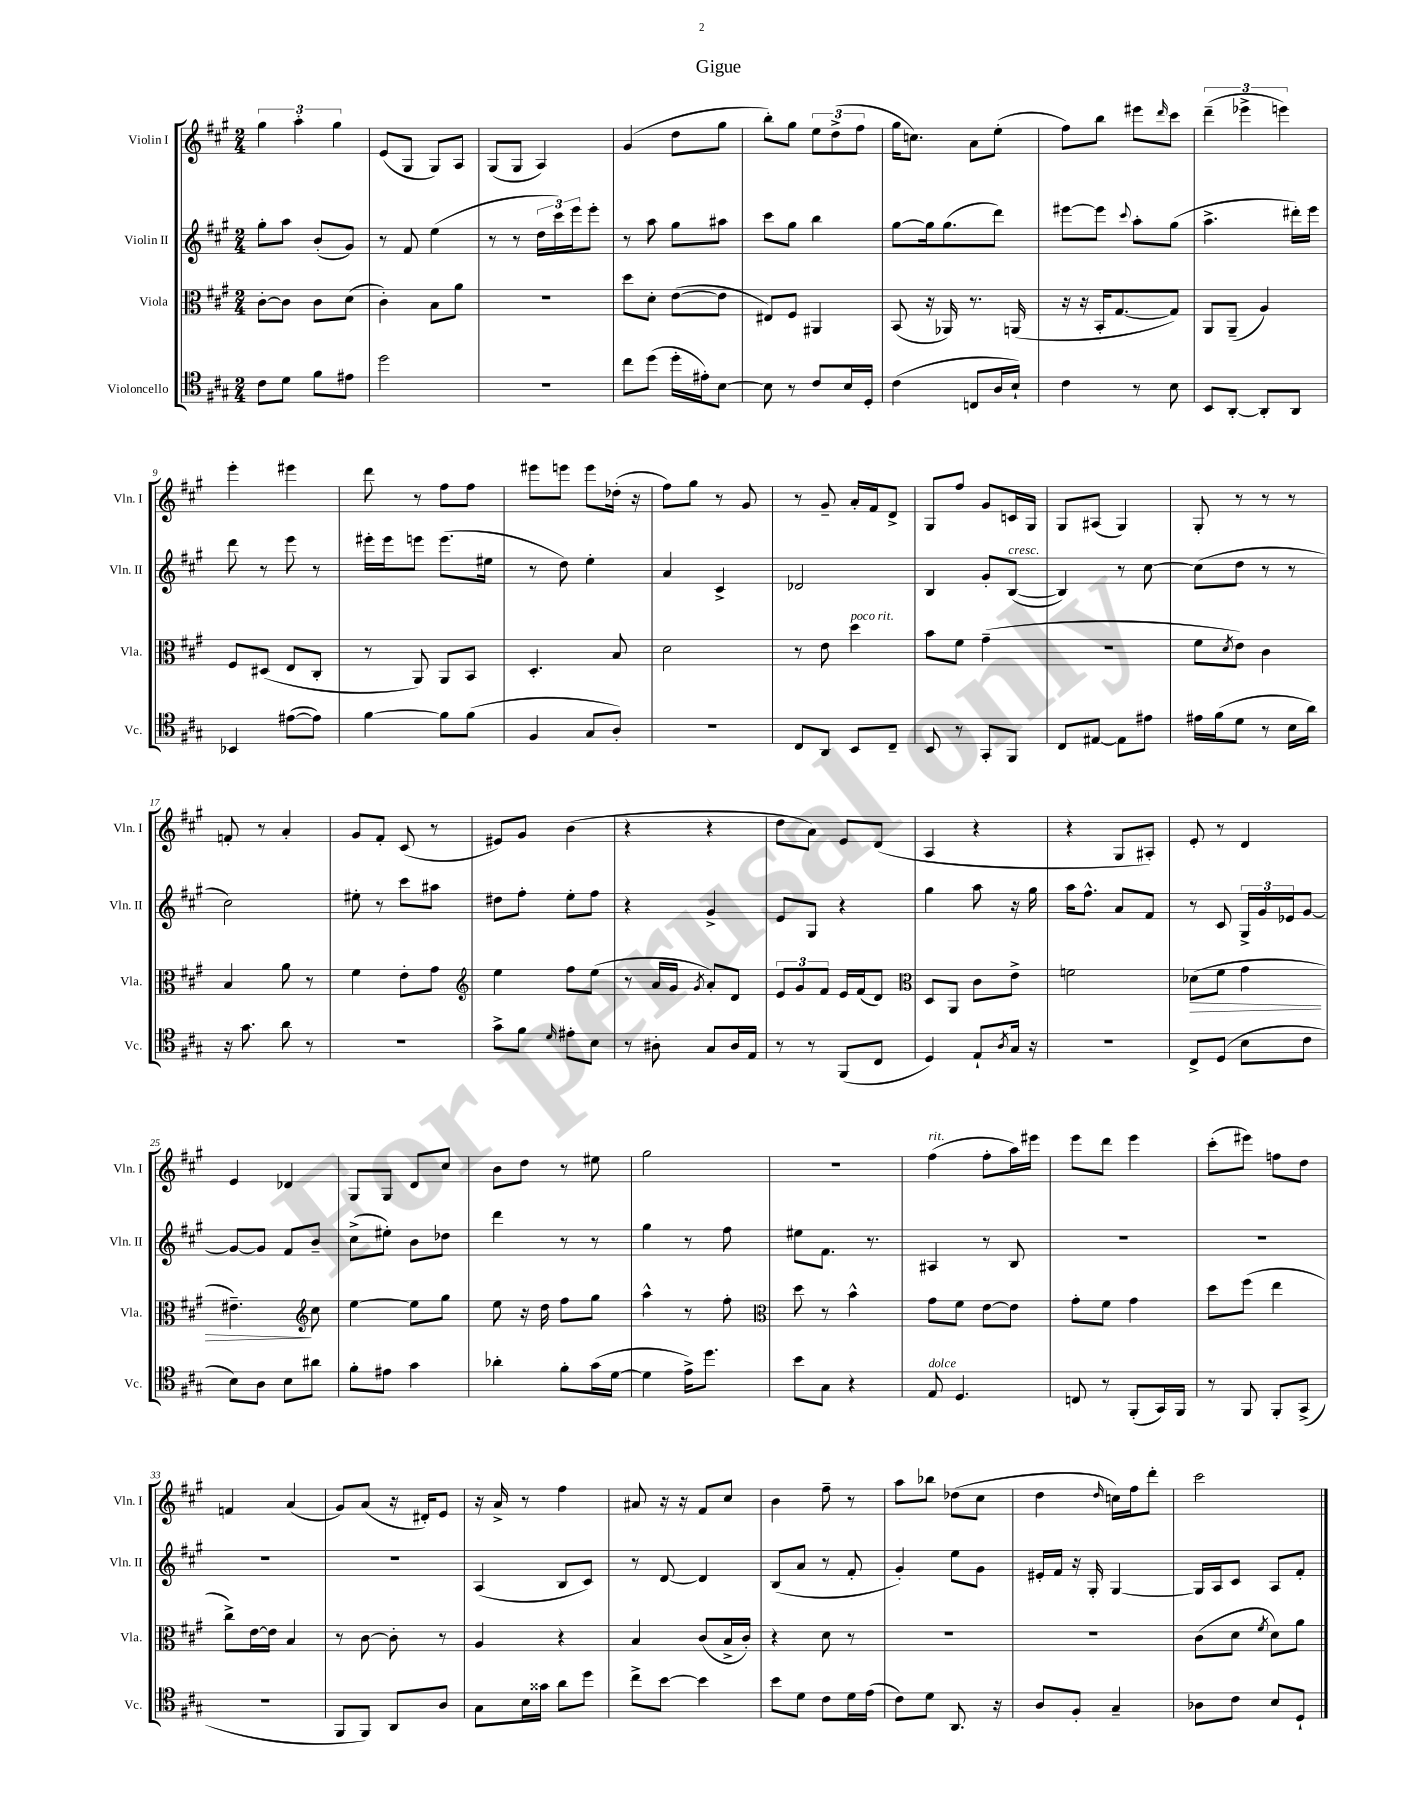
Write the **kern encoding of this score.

**kern	**kern	**kern	**kern
*staff4	*staff3	*staff2	*staff1
*clefC4	*clefC3	*clefG2	*clefG2
*k[f#c#g#]	*k[f#c#g#]	*k[f#c#g#]	*k[f#c#g#]
*M2/4	*M2/4	*M2/4	*M2/4
8c#\L	[8c#'\L	8gg#'\L	6gg#\
8d\J	8c#\]J	8aa\J	.
.	.	.	6aa'\
8f#\L	8c#\L	(8b'/L	.
.	.	.	6gg#\
8e#\J	(8d\J	8g#/J)	.
=	=	=	=
2dd\	4c#'\)	8r	(8e/L
.	.	8f#/	8G#/J
.	8B\L	(4ee\	8G#/L)
.	8a\J	.	8A/J
=	=	=	=
2r	2r	8r	(8G#/L
.	.	8r	8G#/J
.	.	24dd\LL	4A/)
.	.	24ccc#\)	.
.	.	24eee\J	.
.	.	8eee'\J	.
=	=	=	=
8cc#\L	8dd\L	8r	(4g#/
(8dd\J	8d'\J	8aa\	.
16dd'\LL	([8e\L	8gg#\L	8dd\L
16e#'\J)	.	.	.
[8B\J	8e\]J	8aa#\J	8gg#\J
=	=	=	=
8B\]	8E#/L)	8ccc#\L	8bb'\L)
8r	8F#/J	8gg#\J	8gg#\J
8c#/L	4AA#/	4bb\	12ee\L
.	.	.	(12dd^\
16B/L	.	.	.
.	.	.	12ff#\J
16D'/JJ	.	.	.
=	=	=	=
(4c#\	(8BB/	[8gg#\L	16gg#\LK
.	.	.	8.cc\J)
.	16r	16gg#\]k	.
.	16AA-/)	(8.gg#\	.
8C/L	8.r	.	8a\L
16A/L	.	8ddd\J)	(8ee'\J
16B`/JJ)	(16AA/	.	.
=	=	=	=
4c#\	16r	[8eee#\L	8ff#\L)
.	16r	.	.
.	16BB'/LK	8eee#\]J	8bb\J
.	[8.G#/	.	.
.	.	8qqccc#/	.
8r	.	8aa'\L	8eee#\L
.	.	.	16qqddd/
8B\	8G#/]J)	(8gg#\J	8ccc#\J
=	=	=	=
8BB/L	8AA/L	4.aa^\	(6ddd~\
[8AA'/J	(8AA~/J	.	.
.	.	.	6eee-^\
8AA'/]L	4A/)	.	.
.	.	.	6eee\)
8AA/J	.	16ddd#'\LL)	.
.	.	16eee\JJ	.
=	=	=	=
4BB-/	8F#/L	8ddd\	4eee'\
.	(8D#/J	8r	.
([8e#\L	8E/L	8eee\	4eee#\
8e#\]J)	8C#'/J	8r	.
=	=	=	=
[4f#\	8r	16eee#'\LL	8ddd\
.	.	16eee#\J	.
.	8AA/)	8eee\J	8r
8f#\]L	8AA/L	(8.eee\L	8ff#\L
(8f#\J	8BB/J	.	8ff#\J
.	.	16ee#\Jk	.
=	=	=	=
4F#/	4.D'/	8r	8eee#\L
.	.	8dd\)	8eee\J
8G#/L	.	4ee'\	8eee\L
8A'/J)	8B/	.	(16dd-'\Jk
.	.	.	16r
=	=	=	=
2r	2d\	4a/	8ff#\L)
.	.	.	8gg#\J
.	.	4c#^/	8r
.	.	.	8g#/
=	=	=	=
8C#/L	8r	2d-/	8r
8AA/J	8e\	.	8g#~/
8BB/L	4dd\	.	16a'/LL
.	.	.	16f#/J
8C#~/J	.	.	8d^/J
=	=	=	=
8BB/	8b\L	4B/	8G#/L
8r	8f#\J	.	8ff#/J
8GG#'/L	(4g#~\	8g#'/L	8g#/L
8FF#/J	.	([8B/J	16c/L
.	.	.	16G#/JJ
=	=	=	=
8C#/L	2r	4B/])	8G#/L
[8E#/J	.	.	(8A#/J
8E#\]L	.	8r	4G#/)
8e#\J	.	[8cc#\	.
=	=	=	=
16e#\LL	8f#\L	(8cc#\]L	8G#'/
(16f#\J	.	.	.
.	8qd/	.	.
8d\J	8e\J)	8dd\J	8r
8r	4c#\	8r	8r
16B\LL	.	8r	8r
16a\JJ)	.	.	.
=	=	=	=
16r	4B/	2cc#\)	8f'/
8.g#\	.	.	.
.	.	.	8r
8a\	8a\	.	4a'/
8r	8r	.	.
=	=	=	=
2r	4f#\	8ee#'\	8g#/L
.	.	8r	8f#'/J
.	8e'\L	8ccc#\L	(8c#/
.	8g#\J	8aa#\J	8r
=	=	=	=
*	*clefG2	*	*
8g#^\L	4ee\	8dd#\L	8e#/L)
8f#\J	.	8ff#'\J	8g#/J
16qqd/	.	.	.
8e#'\L	8ff#\L	8ee'\L	(4b\
8B\J	(8ee\J	8ff#\J	.
=	=	=	=
8r	8r	4r	4r
8A#'\	16a/LL	.	.
.	16g#/JJ	.	.
.	8qg#/	.	.
8G#/L	8a'/L)	4g#^/	4r
16A#/L	8d/J	.	.
16E/JJ	.	.	.
=	=	=	=
8r	12e/L	8e/L	8dd\L
.	12g#/	.	.
8r	.	8G#/J	8a\J)
.	12f#/J	.	.
(8FF#/L	16e/LL	4r	8e/L
.	(16f#/J	.	.
8C#/J	8d/J)	.	(8d/J
=	=	=	=
*	*clefC3	*	*
4D/)	8D/L	4gg#\	4A/
.	8AA/J	.	.
8E`/L	8c#\L	8aa\	4r
8qA/	.	.	.
16G#/Jk	8e^\J	16r	.
16r	.	16gg#\	.
=	=	=	=
2r	2f\	16aa\LK	4r
.	.	8.ff#^^\J	.
.	.	8a/L	8G#/L
.	.	8f#/J	8A#'/J)
=	=	=	=
8C#^/L	(8d-\L	8r	8e'/
(8D/J	8f#\J	8c#/	8r
8B\L	4g#\	24G#^/LL	4d/
.	.	24g#/	.
.	.	24e-/J	.
8c#\J	.	[8g#/J	.
=	=	=	=
8B\L)	4.e#~\)	8g#/_L	4e/
8A\J	.	8g#/]J	.
8B\L	.	8f#/L	4d-/
*	*clefG2	*	*
8a#\J	8cc#\	8b~/J	.
=	=	=	=
8f#'\L	[4ee\	(8cc#^\L	8G#/L
8e#\J	.	8ee#'\J)	8G#/J
4g#\	8ee\]L	8b\L	8d/L
.	8gg#\J	8dd-\J	8cc#/J
=	=	=	=
4a-'\	8ee\	4ddd\	8b\L
.	16r	.	8dd\J
.	16dd\	.	.
8f#'\L	8ff#\L	8r	8r
(16g#\L	8gg#\J	8r	8ee#\
[16d\JJ	.	.	.
=	=	=	=
4d\]	4aa^^\	4gg#\	2gg#\
16e^\LK)	8r	8r	.
8.dd\J	.	.	.
.	8ff#'\	8ff#\	.
=	=	=	=
*	*clefC3	*	*
8b\L	8dd\	8ee#\L	2r
8G#\J	8r	8.f#\J	.
4r	4b^^\	.	.
.	.	8.r	.
=	=	=	=
8E/	8g#\L	4A#/	(4ff#\
4.D/	8f#\J	.	.
.	[8e\L	8r	8ff#'\L
.	8e\]J	8B/	16aa\L)
.	.	.	16eee#\JJ
=	=	=	=
8C/	8g#'\L	2r	8eee\L
8r	8f#\J	.	8ddd\J
(8FF#'/L	4g#\	.	4eee\
16GG#/L)	.	.	.
16FF#/JJ	.	.	.
=	=	=	=
8r	8dd\L	2r	(8ccc#'\L
8FF#/	(8ff#\J	.	8eee#\J)
8FF#'/L	4ee\	.	8ff\L
(8GG#^/J	.	.	8dd\J
=	=	=	=
2r	8cc#^\L)	2r	4f/
.	[16e\L	.	.
.	16e\]JJ	.	.
.	4B/	.	(4a/
=	=	=	=
8FF#/L	8r	2r	8g#/L)
8FF#/J)	[8c#\	.	(8a/J
8AA/L	8c#'\]	.	16r
.	.	.	16d#'/LK)
8A/J	8r	.	8e/J
=	=	=	=
8G#\L	4A/	(4A/	16r
.	.	.	16a^/
16B\L	.	.	8r
16g##\JJ	.	.	.
8a\L	4r	8B/L	4ff#\
8dd\J	.	8c#/J)	.
=	=	=	=
8cc#^\L	4B/	8r	8a#/
[8b\J	.	[8d/	16r
.	.	.	16r
4b\]	(8c#/L	4d/]	8f#/L
.	16B^/L	.	8cc#/J
.	16c#'/JJ)	.	.
=	=	=	=
8b\L	4r	(8B/L	4b\
8d\J	.	8a/J	.
8c#\L	8d\	8r	8ff#~\
16d\L	8r	8f#'/	8r
(16e\JJ	.	.	.
=	=	=	=
8c#\L)	2r	4g#'/)	8aa\L
8d\J	.	.	8bb-\J
8.AA/	.	8ee\L	(8dd-\L
.	.	8g#\J	8cc#\J
16r	.	.	.
=	=	=	=
8A/L	2r	16e#'/LL	4dd\
.	.	16f#/JJ	.
8F#'/J	.	16r	.
.	.	16G#'/	.
.	.	.	16qqdd/
4G#~/	.	[4G#/	16cc\LL)
.	.	.	16ff#\J
.	.	.	8ddd'\J
=	=	=	=
8A-\L	(8c#\L	16G#/]LL	2ccc#\
.	.	16A/J	.
8c#\J	8d\J	8c#/J	.
.	8qf#/	.	.
8B/L	8d\L)	8A/L	.
8D`/J	8a\J	8f#'/J	.
==	==	==	==
*-	*-	*-	*-
